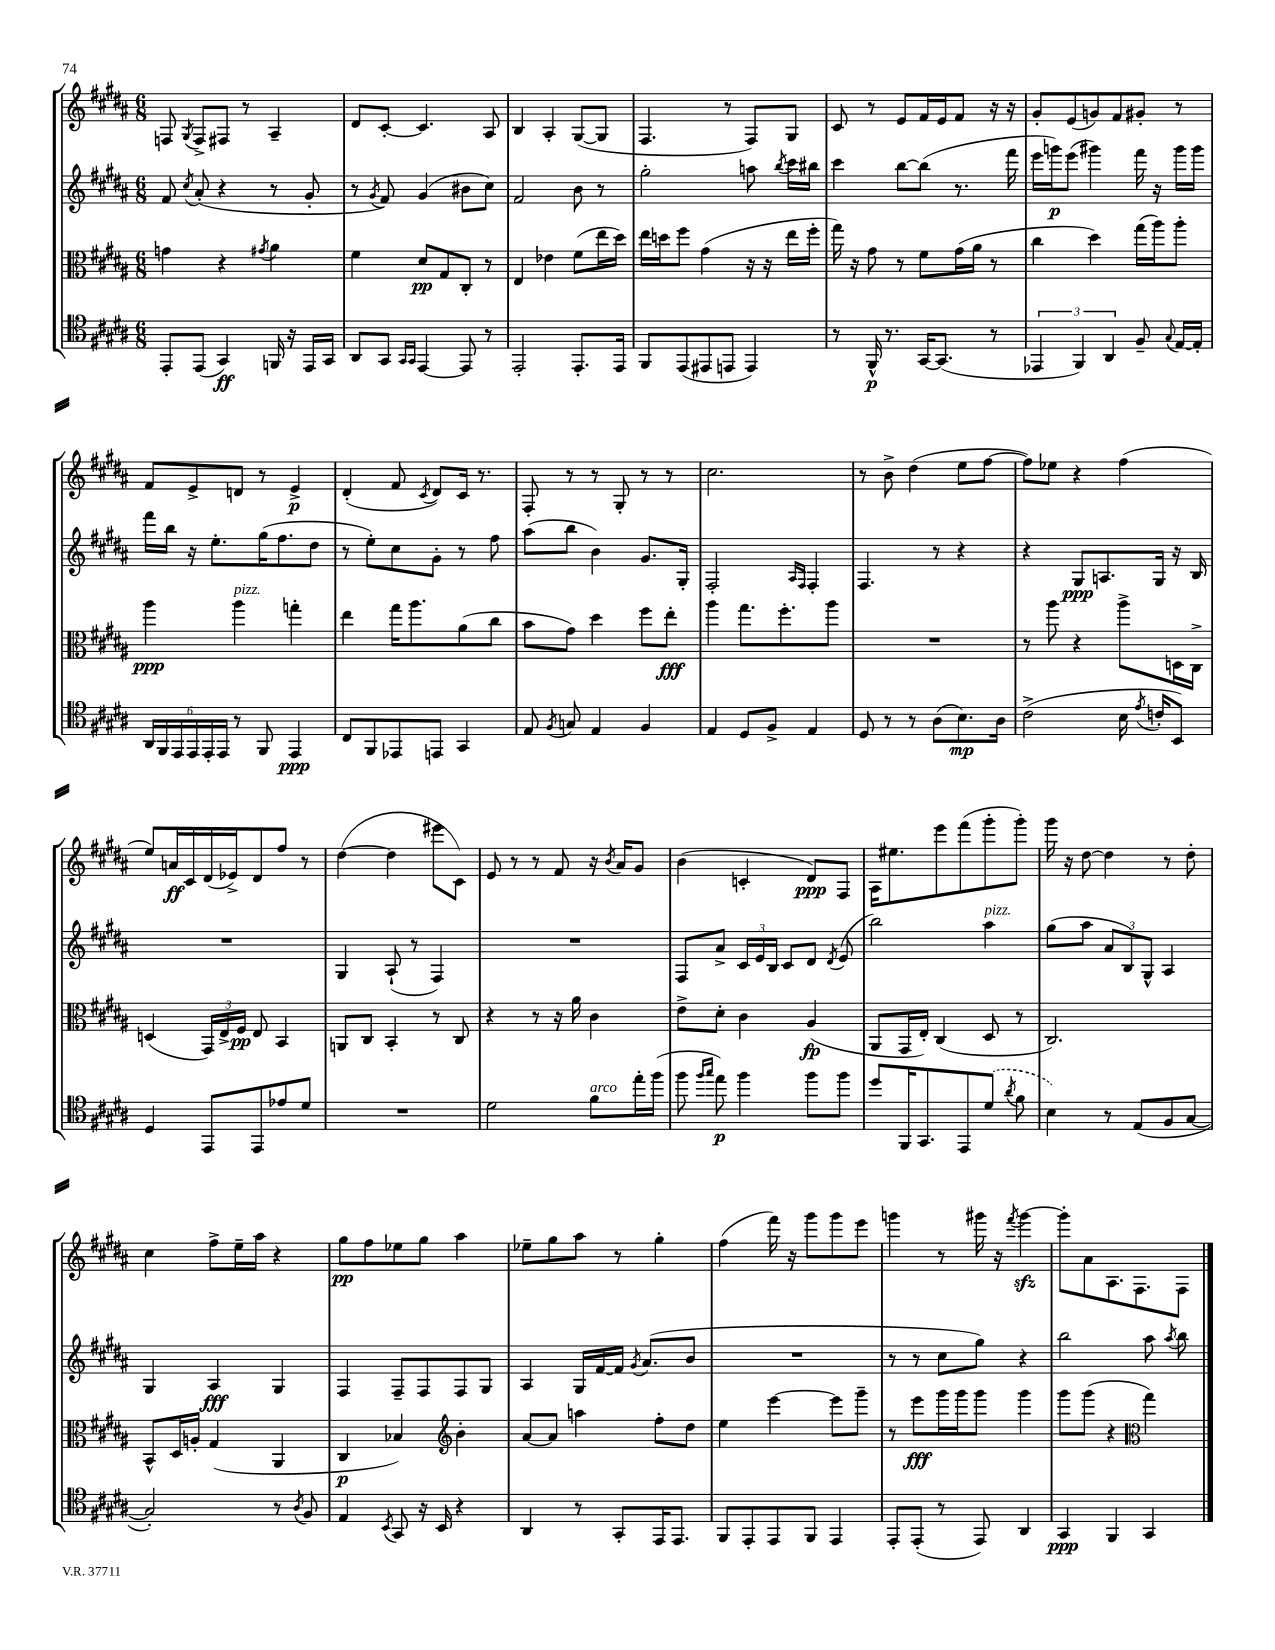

**kern	**kern	**kern	**kern
*staff4	*staff3	*staff2	*staff1
*clefC4	*clefC3	*clefG2	*clefG2
*k[f#c#g#d#a#]	*k[f#c#g#d#a#]	*k[f#c#g#d#a#]	*k[f#c#g#d#a#]
*M6/8	*M6/8	*M6/8	*M6/8
8EE'	4g	8f#	8F
.	.	8qcc#	8qG#
(8EE	.	(8a#'	8F^
4GG#)	4r	4r	8F#
.	.	.	8r
.	8qg#	.	.
16FF	4a#	8r	4A#~
16r	.	.	.
16EE	.	8g#'	.
16GG#	.	.	.
=	=	=	=
8AA#	4f#	8r	8d#
.	.	8qg#	.
8GG#	.	8f#)	[8c#'
16qqGG#	.	.	.
16qqGG#	.	.	.
[4EE	8d#	(4g#	4.c#]
.	8G#	.	.
8EE]	8C#'	8b#	.
8r	8r	8cc#)	8A#
=	=	=	=
2EE'	4E	2f#	4B
.	4e-	.	4A#'
8.EE'	(8f#	8b	([8G#
.	16ee	8r	8G#]
16EE	16dd#)	.	.
=	=	=	=
8FF#	16ee	2gg#'	4.F#
.	16dd	.	.
(8EE	8ff#	.	.
8EE#	(4g#	.	.
8EE	.	.	8r
4EE)	16r	8aa	8F#)
.	16r	.	.
.	.	8qbb	.
.	16ee	16ccc#	8G#
.	16ff#'	16bb#	.
=	=	=	=
8r	16gg#)	4ccc#	8c#
.	16r	.	.
16FF#^^	8g#	.	8r
8.r	.	.	.
.	8r	[8bb	8e
[16GG#	8f#	(8bb]	16f#
(8.GG#]	.	.	16e
.	(16g#	8.r	8f#
.	16a#	.	.
8r	8r	.	16r
.	.	16fff#	16r
=	=	=	=
6EE-	4cc#	16eee	8g#'
.	.	16ggg)	.
.	.	(8eee	(8e
6FF#)	.	.	.
.	4dd#)	4ggg#)	8g)
6AA#	.	.	.
.	.	.	8f#
8F#~	(16gg#	16fff#	8g#'
.	16aa#)	16r	.
8qqG#	.	.	.
[16E	8aa#'	16ggg#	8r
16E']	.	16ggg#	.
=	=	=	=
24AA#	4aa#	16fff#	8f#
24FF#	.	.	.
.	.	16bb	.
24EE	.	.	.
24EE	.	16r	8e^
24EE'	.	.	.
.	.	8.ee'	.
24EE	.	.	.
8r	4aa#	.	8d
8FF#	.	(16gg#	8r
.	.	8.ff#	.
4EE	4gg'	.	4e^
.	.	8dd#	.
=	=	=	=
8C#	4ee	8r	(4d#'
8FF#	.	8ee')	.
8EE-	16gg#	8cc#	8f#
.	8.aa#	.	.
.	.	.	8qc#
8EE	.	8g#'	8d#)
4GG#	(8a#	8r	16c#
.	.	.	8.r
.	8cc#	8ff#	.
=	=	=	=
8E	8b	(8aa#	8F#'
8qF#	.	.	.
8G	8g#)	8bb	8r
4E	4dd#	4b)	8r
.	.	.	8G#'
4F#	8ff#	8.g#	8r
.	8ee'	.	8r
.	.	16G#'	.
=	=	=	=
4E	4aa#	2F#'	2.cc#
8D#	8.gg#	.	.
8F#^	.	.	.
.	8.ff#'	.	.
.	.	16qqA#	.
.	.	16qqF#	.
4E	.	4F#'	.
.	8aa#	.	.
=	=	=	=
8D#	2.r	4.F#	8r
8r	.	.	8b^
8r	.	.	(4dd#
(8A#	.	8r	.
8.B)	.	4r	8ee
.	.	.	[8ff#
16A#	.	.	.
=	=	=	=
(2c#^	8r	4r	8ff#])
.	8aa#	.	8ee-
.	4r	8G#	4r
.	.	8.A	.
16B	8aa#^	.	(4ff#
8qe	.	.	.
16c'	.	16G#	.
8BB)	16D	16r	.
.	16C#^	16B	.
=	=	=	=
4D#	(4D	2.r	8ee)
.	.	.	16a
.	.	.	16c#
8EE	24GG#)	.	(16d#
.	24E^	.	.
.	.	.	16e-^)
.	24F#	.	.
8EE	8E	.	8d#
8e-	4BB	.	8ff#
8d#	.	.	8r
=	=	=	=
2.r	8AA	4G#	([4dd#
.	8C#	.	.
.	4BB'	(8A#`	4dd#]
.	.	8r	.
.	8r	4F#)	8eee#
.	8C#	.	8c#)
=	=	=	=
2d#	4r	2.r	8e
.	.	.	8r
.	8r	.	8r
.	16r	.	8f#
.	16a#	.	.
8f#	4c#	.	16r
.	.	.	8qb
.	.	.	16a#
16ee'	.	.	8g#
(16ff#	.	.	.
=	=	=	=
8ff#	8e^	8F#	(4b
16qqff#	.	.	.
16qqgg#	.	.	.
8ee)	8d#'	8a#^	.
4ff#	4c#	24c#	4c'
.	.	24e	.
.	.	24B	.
.	.	8c#	.
8ff#	(4A#	8d#	8d#)
.	.	8qd#	.
8ff#	.	(8e	8F#
=	=	=	=
8dd#	8AA#	2bb)	16A#
.	.	.	8.ee#
16FF#	16GG#	.	.
8.GG#	16E')	.	.
.	(4C#	.	8eee
8EE	.	.	(8fff#
(8d#	8D#	4aa#	8ggg#'
8qa#	.	.	.
8f#	8r	.	8ggg#')
=	=	=	=
4B)	2.C#)	(8gg#	16ggg#
.	.	.	16r
.	.	8aa#	[8dd#
8r	.	12a#	4dd#]
.	.	12B)	.
(8E	.	.	.
.	.	12G#^^	.
8F#	.	4A#	8r
[8G#	.	.	8dd#'
=	=	=	=
2G#'])	8BB^^	4G#	4cc#
.	16D#	.	.
.	16A'	.	.
.	(4G#	4A#	8ff#^
.	.	.	16ee~
.	.	.	16aa#
8r	4AA#	4G#	4r
8qA#	.	.	.
8F#	.	.	.
=	=	=	=
4E	4C#	4F#	8gg#
.	.	.	8ff#
8qBB	.	.	.
8GG#	4B-)	8F#~	8ee-
16r	.	8F#	8gg#
16BB	.	.	.
*	*clefG2	*	*
4r	4b'	8F#	4aa#
.	.	8G#	.
=	=	=	=
4AA#	[8a#	4A#	8ee-~
.	8a#]	.	8gg#
8r	4aa	16G#	8aa#
.	.	[16f#	.
8GG#'	.	16f#]	8r
.	.	8qg#	.
.	.	(8.a#	.
16EE	8ff#'	.	4gg#'
8.EE	.	.	.
.	8dd#	8b	.
=	=	=	=
8FF#	4ee	2.r	(4ff#
8EE'	.	.	.
8EE	[4eee	.	16fff#)
.	.	.	16r
8FF#	.	.	8ggg#
4EE	8eee]	.	8ggg#
.	8ggg#~	.	8eee
=	=	=	=
8EE'	8r	8r	4ggg
(8EE'	8eee	8r	.
8r	16ggg#	8cc#	8r
.	16ggg#	.	.
8EE)	8ggg#	8gg#)	16ggg#
.	.	.	16r
.	.	.	8qfff#
4AA#	4ggg#	4r	[4ggg#
=	=	=	=
4GG#	8ggg#	2bb	8ggg#']
.	(8ggg#	.	8a#
4FF#	4r	.	8.A#
.	.	.	8.F#
*	*clefC3	*	*
4GG#	4gg#)	8aa#	.
.	.	8qaa#	.
.	.	8bb	8F#
==	==	==	==
*-	*-	*-	*-
